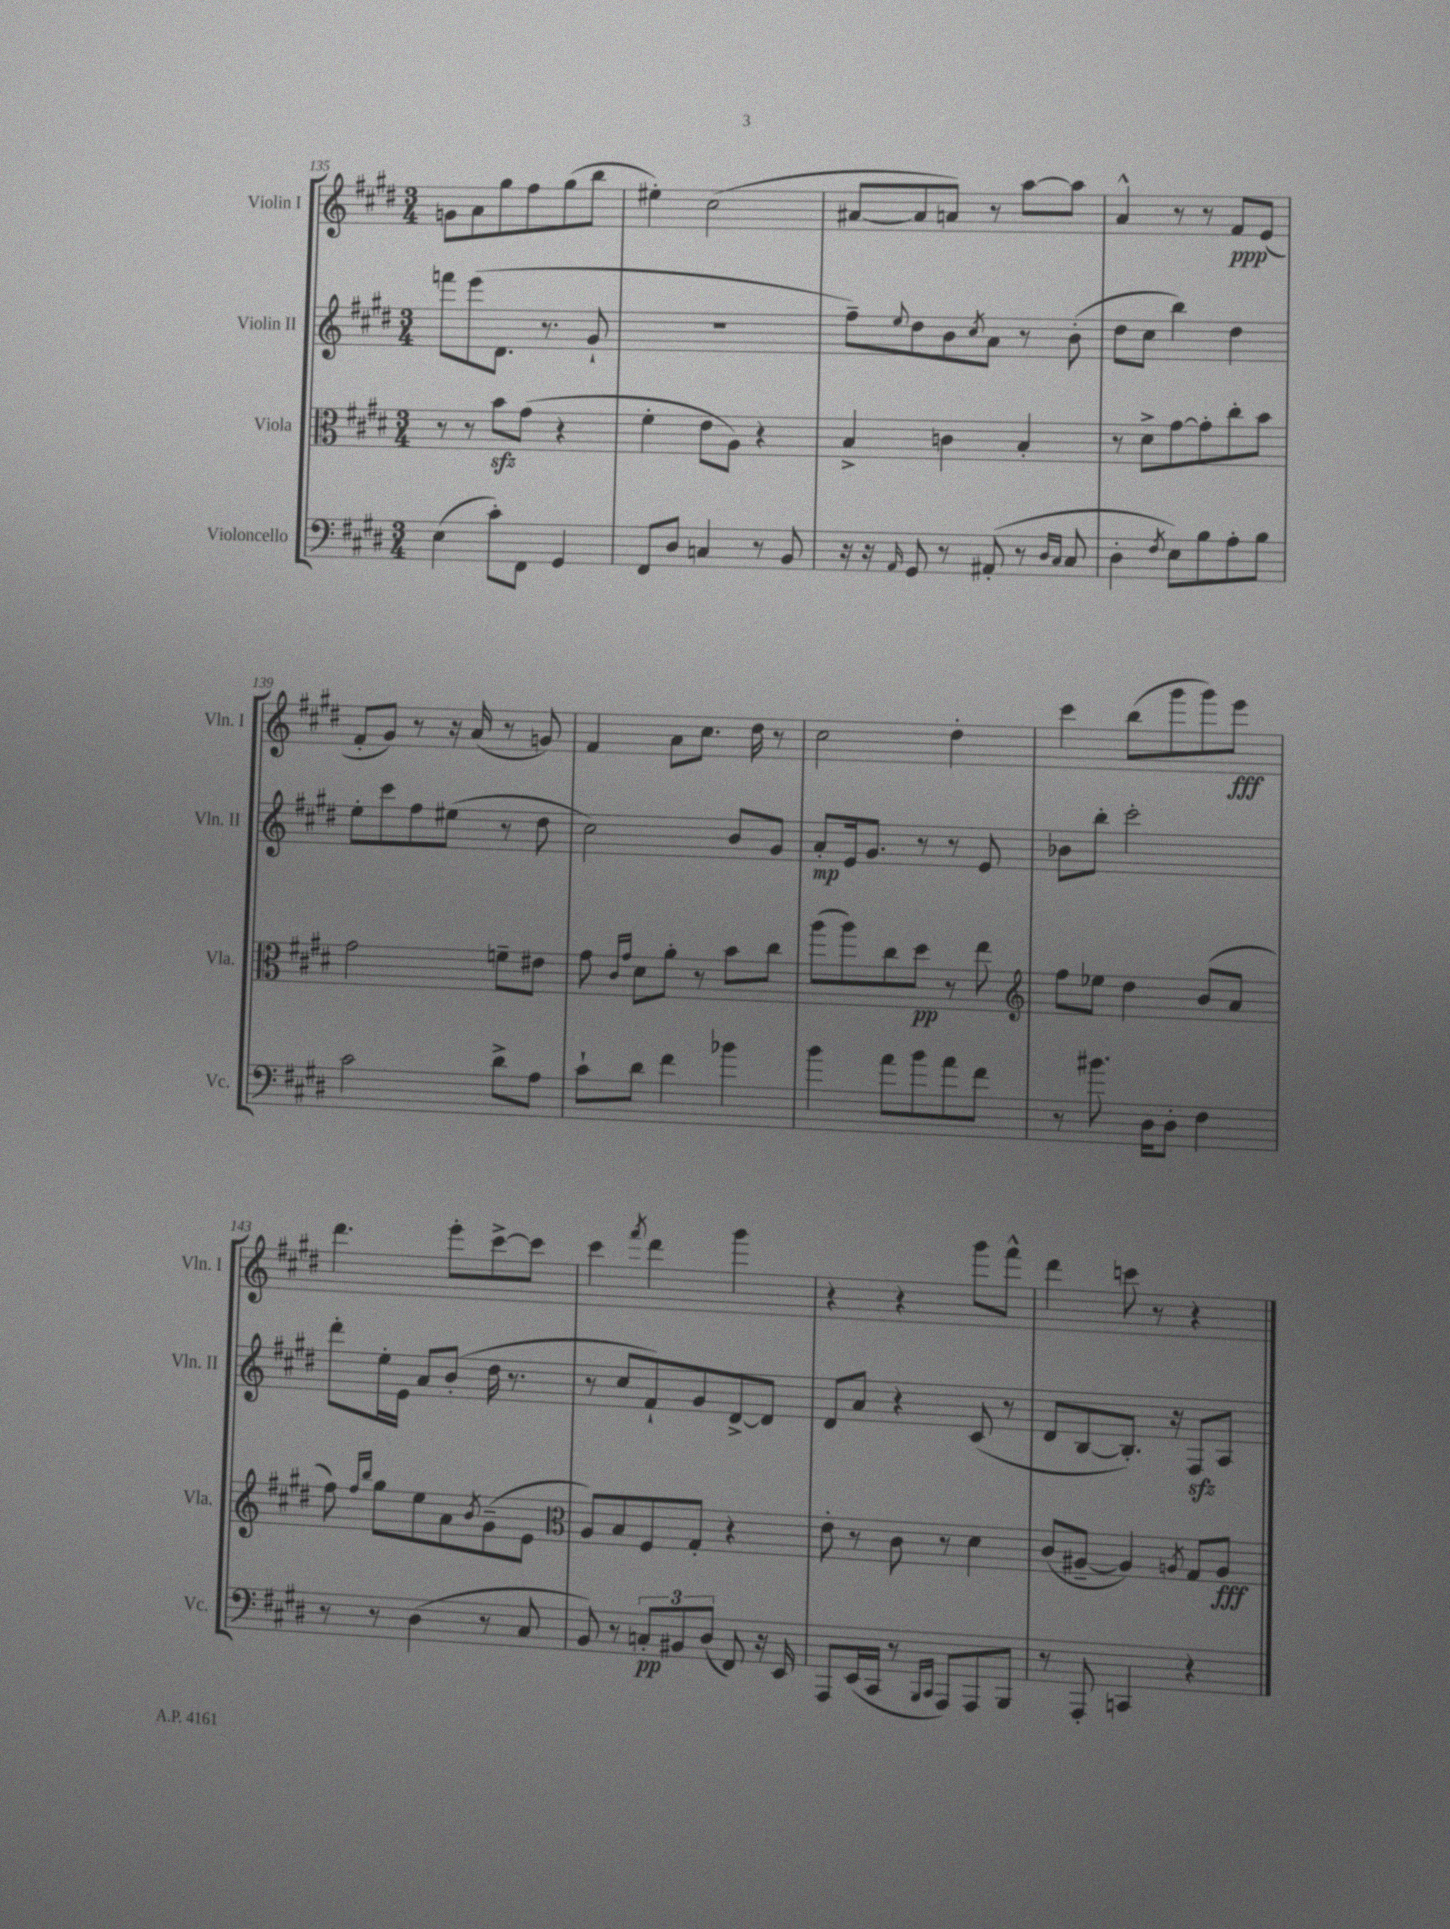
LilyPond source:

<<
\new StaffGroup <<
\new Staff = "s0" \with { instrumentName = "Violin I" shortInstrumentName = "Vln. I" } {
    \clef treble \key e \major \numericTimeSignature \time 3/4
    g'8 a'8 gis''8 fis''8 gis''8( b''8 |
    eis''4-.) cis''2( |
    ais'8~ ais'8 a'8) r8 a''8~ a''8 |
    a'4-^ r8 r8 fis'8\ppp e'8( |
    fis'8-. gis'8) r8 r16 a'16( r8 g'8) |
    fis'4 a'8 cis''8. dis''16 r8 |
    cis''2 dis''4-. |
    cis'''4 b''8( gis'''8 gis'''8) e'''8\fff |
    dis'''4. e'''8-. cis'''8~-> cis'''8 |
    cis'''4 \acciaccatura { fis'''8 } dis'''4 gis'''4 |
    r4 r4 gis'''8 fis'''8-^ |
    dis'''4 c'''8 r8 r4 \bar "|." |
}
\new Staff = "s1" \with { instrumentName = "Violin II" shortInstrumentName = "Vln. II" } {
    \clef treble \key e \major \numericTimeSignature \time 3/4
    f'''8 e'''8( dis'8. r8. gis'8-! |
    R2. |
    fis''8--) \appoggiatura { e''8 } dis''8 b'8 \acciaccatura { cis''8 } a'8 r8 b'8-.( |
    dis''8 cis''8 b''4) dis''4 |
    e''8-. cis'''8 fis''8 eis''8( r8 dis''8 |
    cis''2) b'8 gis'8 |
    a'8-.\mp e'16 gis'8. r8 r8 e'8 |
    bes'8 b''8-. cis'''2-. |
    dis'''8-. e''16-. e'16 a'8 b'8-.( dis''16 r8. |
    r8 cis''8 fis'8-!) gis'8 dis'8~-> dis'8 |
    dis'8 a'8 r4 cis'8( r8 |
    dis'8 b8~ b8.-.) r16 fis8\sfz a8 \bar "|." |
}
\new Staff = "s2" \with { instrumentName = "Viola" shortInstrumentName = "Vla." } {
    \clef alto \key e \major \numericTimeSignature \time 3/4
    r8 r8 b'8\sfz gis'8( r4 |
    fis'4-. e'8 a8) r4 |
    b4-> c'4 b4-. |
    r8 dis'8-> gis'8~ gis'8-. cis''8-. b'8 |
    gis'2 f'8-- eis'8 |
    gis'8 \grace { cis'16 gis'16 } dis'8 a'8-. r8 b'8 cis''8 |
    a''8( a''8) cis''8 dis''8\pp r8 e''8 |
    \clef treble fis''8 ees''8 dis''4 b'8( a'8 |
    fis''8) \grace { fis''16 b''16 } gis''8 e''8 a'8 \acciaccatura { b'8 } gis'8--( e'8 |
    \clef alto a8) b8 fis8 gis8-. r4 |
    e'8-. r8 cis'8 r8 dis'4 |
    cis'8( ais8~-- ais4) \acciaccatura { a8 } gis8 a8\fff \bar "|." |
}
\new Staff = "s3" \with { instrumentName = "Violoncello" shortInstrumentName = "Vc." } {
    \clef bass \key e \major \numericTimeSignature \time 3/4
    e4( cis'8-.) fis,8 gis,4 |
    fis,8 dis8 c4 r8 b,8 |
    r16 r16 \grace { a,16 } gis,8 r8 ais,8-.( r8 \grace { dis16 cis16 } cis8 |
    dis4-. \acciaccatura { fis8 } e8) b8 a8-. b8 |
    cis'2 dis'8-> a8 |
    cis'8-! dis'8 fis'4 bes'4 |
    b'4 a'8 b'8 a'8 fis'8 |
    r8 bis'8. dis16 dis8-. fis4 |
    r8 r8 dis4( r8 cis8 |
    b,8) r8 \tuplet 3/2 { c8-.\pp bis,8 dis8( } fis,8) r16 e,16 |
    a,,8 e,16( cis,16 r8 \grace { b,,16 cis,16 } a,,8) a,,8 b,,8 |
    r8 a,,8-. c,4 r4 \bar "|." |
}
>>
>>
\layout { \context { \Score currentBarNumber = #135 } }
